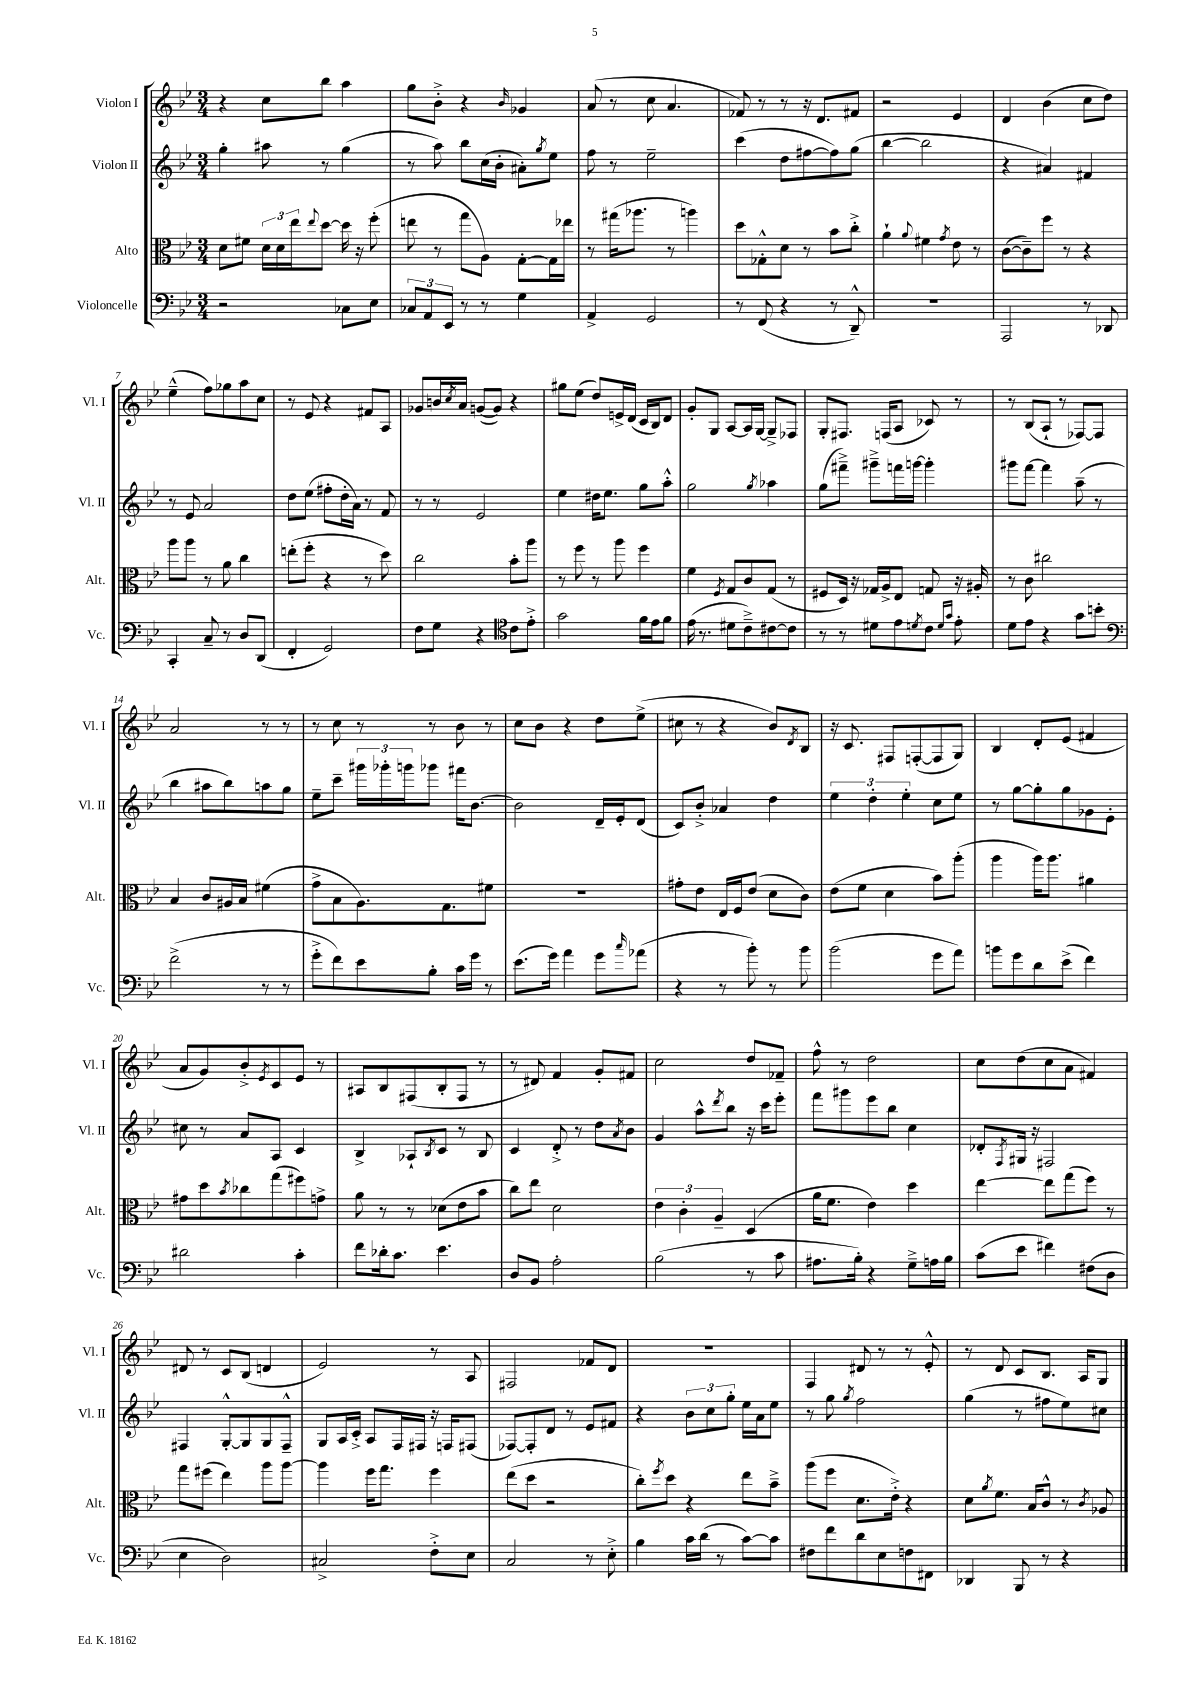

**kern	**kern	**kern	**kern
*part4	*part3	*part2	*part1
*staff4	*staff3	*staff2	*staff1
*I"Violoncelle	*I"Alto	*I"Violon II	*I"Violon I
*I'Vc.	*I'Alt.	*I'Vl. II	*I'Vl. I
*clefF4	*clefC3	*clefG2	*clefG2
*k[b-e-]	*k[b-e-]	*k[b-e-]	*k[b-e-]
*M3/4	*M3/4	*M3/4	*M3/4
=1	=1	=1	=1
2r	8d\L	4gg'\	4r
.	8f#X\J	.	.
.	24d\LL	8aa#X\	8cc\L
.	24d\	.	.
.	24ee-\J	.	.
.	8qqee-/	.	.
.	[8dd\J	8r	8bb-\J
8C-X\L	16dd\]	(4gg\	4aa\
.	16r	.	.
8E-\J	(8ff'\	.	.
=2	=2	=2	=2
12C-X/L	8een\	8r	8gg\L
12AA/	.	.	.
.	8r	8aa\)	8b-'^\J
12EE-/J	.	.	.
8r	8gg\L	8bb-\L	4r
8r	8A\J)	(16cc\L	.
.	.	16b-'\JJ	.
.	.	.	16qqb-/
4G\	[8G'\L	8a#X'\L)	4g-X/
.	.	8qgg/	.
.	16G\L]	8ee-\J	.
.	16ee-X\JJ	.	.
=3	=3	=3	=3
4AA^/	8r	8ff\	(8a/
.	(16gg#X\KL	8r	8r
.	8.aa-X\J	.	.
2GG/	.	2ee-~\	8cc\
.	8r	.	4.a/
.	4aan\)	.	.
=4	=4	=4	=4
8r	8dd\L	(4ccc\	8f-X/)
(8FF/	8G-X'^^\	.	8r
4r	8d\J	8dd\L	8r
.	8r	[8ff#X\	16r
.	.	.	8.d/L
8r	8b-\L	8ff#\])	.
8DD~^^/)	8cc'^\J	(8gg\J	8f#X/J
=5	=5	=5	=5
2.r	4a`\	[4bb-\	2r
.	8qqa/	.	.
.	4f#X\	2bb-\]	.
.	8qg/	.	.
.	8e-\	.	4e-/
.	8r	.	.
=6	=6	=6	=6
2AAA/	([8c\L	4r	4d/
.	8c~\])	.	.
.	8ff\J	4a#X/)	(4b-\
.	8r	.	.
8r	4r	4f#X/	8cc\L
8DD-X/	.	.	8dd\J)
!!LO:LB:g=z
=7	=7	=7	=7
4CC'/	8aa\L	8r	(4ee-~^^\
.	8aa\J	8e-/	.
8C~/	8r	2a/	8ff\L)
8r	8a\	.	8gg-X\
8D/L	4cc\	.	8aa\
(8DD/J	.	.	8cc\J
=8	=8	=8	=8
4FF'/	(8een'\L	8dd\L	8r
.	8ff'\J	(8ee-\J	8e-/
2GG/)	4r	8ff#X'\L	4r
.	.	16dd'\L	.
.	.	16a\JJ)	.
.	8r	8r	8f#X/L
.	8dd\)	8f/	8A/J
=9	=9	=9	=9
8F\L	2cc\	8r	8g-X/L
8G\J	.	8r	16bn/L
.	.	.	8qcc/
.	.	.	16a/JJ
4r	.	2e-/	([8gn/L
.	.	.	8g/J])
*clefC4	*	*	*
8c\L	8b-'\L	.	4r
8e-'^\J	8aa\J	.	.
=10	=10	=10	=10
2g\	8r	4ee-\	8gg#X\L
.	8ff\	.	(8ee-\J
.	8r	16dd#X\KL	8dd/L)
.	.	8.ee-\J	.
.	8aa\	.	16en^/L
.	.	.	(16d/JJ
16f\LL	4ff\	8gg\L	16c/LL
16e-\J	.	.	16B-/J)
8f\J	.	8aa'^^\J	8d/J
=11	=11	=11	=11
(16e-\	4f\	2gg\	8g'/L
8.r	.	.	.
.	.	.	8G/J
.	8qF/	.	.
8d#X\L	8G/L	.	[8A/L
8c~^\)	8c/	.	16A/L]
.	.	.	[16G/JJ
.	.	8qgg/	.
[8c#X\	(8G/J	4aa-X\	8G~^/L]
8c#\J]	8r	.	8F-X/J
=12	=12	=12	=12
8r	8F#X/L	(8gg\L	8G'/L
8r	16D/Jk)	8fff#X~^\J)	8.F#X/J
.	16r	.	.
8d#X\L	16G-X/LL	8ggg#X~^\L	.
.	16A^/J	.	(16Fn/KL
8e-\	8E-/J	16fffn\L	8A/J
.	.	[16gggn\JJ	.
8qdn/	.	.	.
8c\J	8Gn/	4ggg'\]	8c-X/)
16qqd/LL	.	.	.
16qqg/JJ	.	.	.
8e-'\	16r	.	8r
.	16A#X'/	.	.
=13	=13	=13	=13
8d\L	8r	8ggg#X\L	8r
8e-\J	8c\	[8fff\J	(8B-/L
4r	2cc#X\	4fff\]	8A`/J
.	.	.	8r
8g\L	.	(8aa~\	[8F-X/L)
8bn'\J	.	8r	8F-/J]
!!LO:LB:g=z
=14	=14	=14	=14
*clefF4	*	*	*
(2f^\	4B-/	4bb-\	2a/
.	8c/L	8aa#X\L	.
.	16A#X/L	8bb-\)	.
.	16B-/JJ	.	.
8r	(4f#X\	8aan\	8r
8r	.	8gg\J	8r
=15	=15	=15	=15
8g'^\L	8g^\L	8ee-~\L	8r
8f\)	8B-\	8ccc~\J	8cc\
8e-\	8.A\)	24ggg#X\LL	8r
.	.	24ggg-X'\	.
.	.	24gggn\J	.
8B-'\J	.	8ggg-X\J	8r
.	8.G\	.	.
16c\LL	.	16fff#X\KL	8b-\
16g\JJ	.	[8.b-\J	.
8r	8f#X\J	.	8r
=16	=16	=16	=16
(8.e-\L	2.r	2b-\]	8cc\L
.	.	.	8b-\J
16g\Jk)	.	.	.
4a\	.	.	4r
8g\L	.	16d~/LL	8dd\L
.	.	16e-'/J	.
16qqcc/	.	.	.
(8a-X\J	.	(8d/J	(8ee-^\J
=17	=17	=17	=17
4r	8g#X'\L	8c/L)	8cc#X\
.	8e-\J	8b-'^/J	8r
8r	16E-/LL	4a-X/	4r
.	16F/J	.	.
8b-'\)	(8e-/J	.	.
8r	8d\L	4dd\	8b-/L)
.	.	.	8qd/
8b-\	8c\J)	.	8B-/J
=18	=18	=18	=18
(2b-\	(8e-\L	6ee-\	16r
.	.	.	8.c/
.	8f\J	.	.
.	.	6dd'\	.
.	4d\	.	8F#X/L
.	.	6ee-'\	.
.	.	.	([8Fn'/
8g\L	8b-\L)	8cc\L	8F/]
8a\J)	(8aa'\J	8ee-\J	8G/J)
=19	=19	=19	=19
8bn\L	4aa\	8r	4B-/
8g\	.	[8gg\L	.
8d\	16aa\KL)	8gg'\]	8d'/L
.	8.aa\J	.	.
(8e-^\J	.	8gg\	(8e-/J
4f\)	4a#X\	8g-X\	4f#X/
.	.	8e-'\J	.
!!LO:LB:g=z
=20	=20	=20	=20
2d#X\	8g#X\L	8cc#X\	8a/L
.	8dd\	8r	8g/)
.	8qb-/	.	.
.	8cc-X\	8a/L	8b-'^/
.	.	.	8qe-/
.	(8gg\	8A/J	8c/
4c'\	8ff#X\)	4c/	8e-/J
.	8gn^\J	.	8r
=21	=21	=21	=21
8f\L	8a\	4B-^/	8A#X/L
16d-X'\k	8r	.	8B-/
8.c\J	.	.	.
.	8r	8A-X`/L	(8F#X/
.	.	8qB-/	.
4.e-\	(8d-X\L	8c/J	8B-'/
.	8e-\	8r	8F#/J
.	8b-\J	8B-/	8r
=22	=22	=22	=22
8D/L	8cc\L)	4c/	8r
8BB-/J	8ee-\J	.	8d#X/)
2A'\	2d\	8d'^/	4f/
.	.	8r	.
.	.	8dd\L	8g'/L
.	.	8qa/	.
.	.	8b-\J	8f#X/J
=23	=23	=23	=23
(2B-\	6e-\	4g/	2cc\
.	6c'\	.	.
.	.	8aa^^\L	.
.	6A~/	.	.
.	.	8qddd/	.
.	.	8bb-\J	.
8r	(4D/	16r	8dd/L
.	.	16ccc\KL	.
8c\	.	8eee-'\J	8f-X~/J
=24	=24	=24	=24
8.A#X\L	16a\KL	8fff\L	8ff^^\
.	8.f\J	.	.
.	.	8ggg#X\	8r
16B-'\Jk)	.	.	.
4r	4e-\)	8eee-\	2dd\
.	.	8bb-\J	.
8G~^\L	4dd\	4cc\	.
16An\L	.	.	.
16B-\JJ	.	.	.
=25	=25	=25	=25
(8c\L	[4ee-\	8d-X'/L	8cc\L
.	.	8qF/	.
8e-\J	.	16G#X/Jk	(8dd\
.	.	16r	.
4f#X\)	8ee-\L]	2F#X/	8cc\
.	(8gg\	.	8a\J
(8F#X\L	8ff\J)	.	4f#X/)
8D\J	8r	.	.
!!LO:LB:g=z
=26	=26	=26	=26
4E-\	8gg\L	4F#X/	8d#X/
.	(8ff#X\J	.	8r
2D\)	4ee-\)	[8G'^^/L	8c/L
.	.	8G/]	(8B-/J
.	8aa\L	8G/	4dn/
.	[8aa\J	8F#~^^/J	.
=27	=27	=27	=27
2C#X^/	4aa\]	8G/L	2e-/)
.	.	16A/L	.
.	.	16c'^/JJ	.
.	16ff\KL	8A/L	.
.	8.gg\J	.	.
.	.	16F/L	.
.	.	16F#X/JJ	.
8F'^\L	4ff\	16r	8r
.	.	16Fn/KL	.
8E-\J	.	(8F#X/J	8A/
=28	=28	=28	=28
2C/	(8ee-\L	[8F-X/L)	2F#X/
.	8dd\J	8F-'/]	.
.	2r	8d/J	.
.	.	8r	.
8r	.	8e-/L	8f-X/L
8E-'^\	.	8f#X/J	8d/J
=29	=29	=29	=29
4B-\	8cc'\L)	4r	2.r
.	8qff/	.	.
.	8dd\J	.	.
16c\LL	4r	12b-\L	.
(16d\JJ	.	.	.
.	.	12cc\	.
8r	.	.	.
.	.	12gg'\J	.
[8c\L)	8ee-\L	16ee-\LL	.
.	.	16a\J	.
8c\J]	8b-~^\J	8ee-\J	.
=30	=30	=30	=30
8F#X\L	(8aa\L	8r	4F/
8f\	8ff\J	8gg\	.
.	.	8qgg/	.
8d\	8.d\L	2ff\	8d#X/
8E-\	.	.	8r
.	16e-'^\Jk)	.	.
8Fn\	4r	.	8r
8FF#X\J	.	.	8e-'^^/
=31	=31	=31	=31
4DD-X/	8d\L	(4gg\	8r
.	8qa/	.	.
.	8.f\J	.	8d/
8BBB-/	.	8r	8c/L
.	16B-/KL	.	.
8r	8c^^/J	8ff#X\L	8.B-/J
4r	8r	8ee-\)	.
.	.	.	16A/KL
.	8qc/	.	.
.	8A-X/	8cc#X\J	8G/J
==	==	==	==
*-	*-	*-	*-
